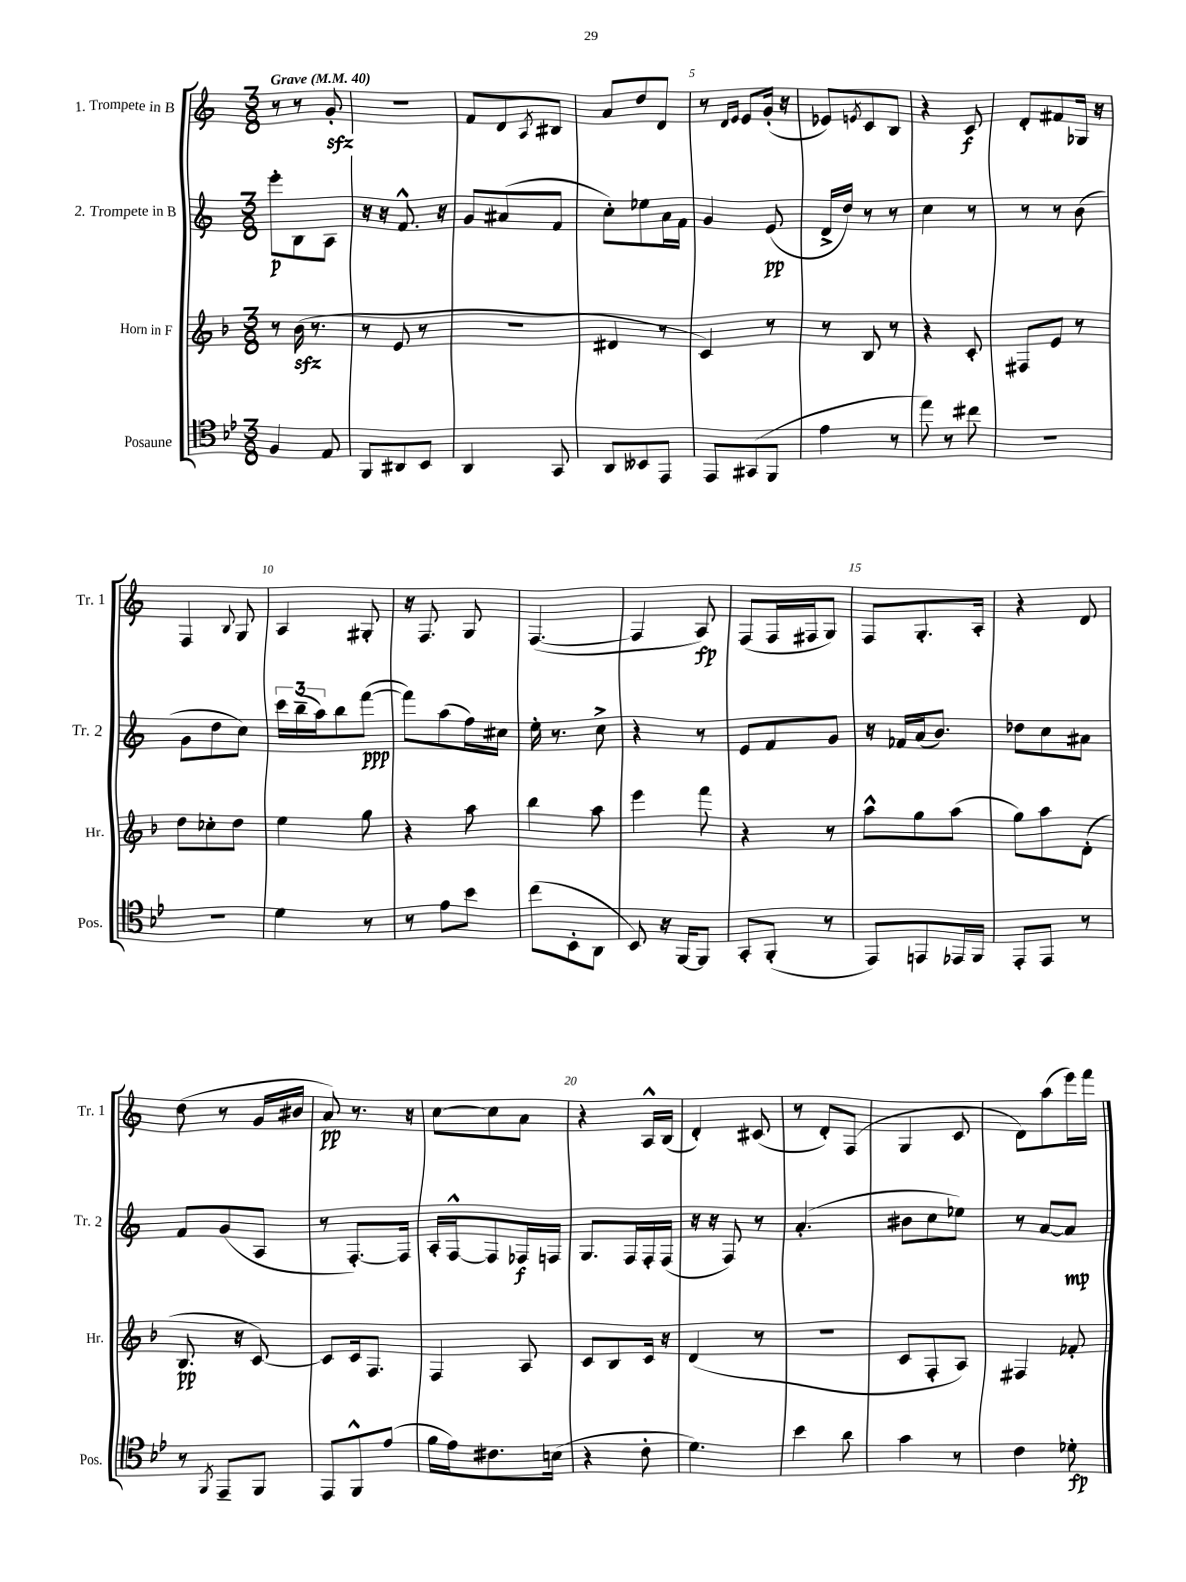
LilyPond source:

<<
\new StaffGroup <<
\new Staff = "s0" \with { instrumentName = "1. Trompete in B" shortInstrumentName = "Tr. 1" } {
    \clef treble \key c \major \numericTimeSignature \time 3/8 \tempo "Grave" 4 = 40
    r8 r8 g'8-.\sfz |
    R4. |
    f'8 d'8 \acciaccatura { a8 } bis8 |
    a'8 d''8 d'8 |
    r8 \grace { d'16 e'16 } e'8 g'16-.( r16 |
    ees'8) \acciaccatura { e'8 } c'8 b8 |
    r4 c'8\f |
    d'8-. fis'8 ges16 r16 |
    f4 \appoggiatura { b8 } g8 |
    a4 gis8-. |
    r16 f8. g8 |
    f4.~( |
    f4 a8\fp) |
    f8( f16 fis16 g8) |
    f8 g8.-. a16-. |
    r4 d'8 |
    d''8( r8 g'16 bis'16 |
    a'8\pp) r8. r16 |
    c''8~ c''8 a'8 |
    r4 a16-^ b16( |
    d'4-.) cis'8( |
    r8 d'8-.) f8( |
    g4 c'8 |
    d'8) a''8( e'''16) f'''16 \bar "|." |
}
\new Staff = "s1" \with { instrumentName = "2. Trompete in B" shortInstrumentName = "Tr. 2" } {
    \clef treble \key c \major \numericTimeSignature \time 3/8
    e'''8-.\p b8 a8 |
    r16 r16 f'8.-^ r16 |
    g'8 ais'8( f'8 |
    c''8-.) ees''8 a'16 f'16 |
    g'4 e'8\pp( |
    d'16-> d''16) r8 r8 |
    c''4 r8 |
    r8 r8 b'8( |
    g'8 d''8 c''8) |
    \tuplet 3/2 { c'''16 b''16--( a''16) } b''8 f'''8~\ppp( |
    f'''8) a''8( f''16) cis''16 |
    e''16-. r8. c''8-> |
    r4 r8 |
    e'8 f'8 g'8 |
    r16 fes'16 a'16( b'8.) |
    des''8 c''8 ais'8 |
    f'8 g'8( a8 |
    r8 f8.~-.) f16 |
    a16-. f16~-^ f8 fes16\f f16 |
    g8. f16 f16-. f16( |
    r16 r16 f8) r8 |
    a'4.-.( |
    bis'8 c''8 ees''8) |
    r8 a'8~ a'8\mp \bar "|." |
}
\new Staff = "s2" \with { instrumentName = "Horn in F" shortInstrumentName = "Hr." } {
    \clef treble \key f \major \numericTimeSignature \time 3/8
    r8 bes'16\sfz( r8. |
    r8 e'8 r8 |
    R4. |
    dis'4 r8 |
    c'4) r8 |
    r8 bes8 r8 |
    r4 c'8-. |
    fis8 e'8 r8 |
    d''8 ces''8-. d''8 |
    e''4 g''8 |
    r4 a''8 |
    bes''4 a''8 |
    e'''4 f'''8 |
    r4 r8 |
    a''8-^ g''8 a''8( |
    g''8) a''8 d'8-.( |
    bes8.\pp r16 c'8~) |
    c'8 c'16 f8. |
    f4 a8 |
    c'8 bes8 c'16 r16 |
    d'4( r8 |
    R4. |
    c'8 f8-. a8) |
    fis4 fes'8-. \bar "|." |
}
\new Staff = "s3" \with { instrumentName = "Posaune" shortInstrumentName = "Pos." } {
    \clef tenor \key bes \major \numericTimeSignature \time 3/8
    f4 ees8 |
    f,8 ais,8 bes,8 |
    a,4 g,8 |
    a,8 beses,8 ees,8 |
    ees,8 gis,8( f,8 |
    ees'4 r8 |
    ees''8) r8 cis''8 |
    R4. |
    R4. |
    d'4 r8 |
    r8 ees'8 bes'8 |
    c''8( bes,8-. a,8 |
    bes,8) r16 f,16~ f,8 |
    g,8-. f,8-.( r8 |
    ees,8) e,8 ees,16 f,16 |
    ees,8-. ees,8 r8 |
    r8 \acciaccatura { f,8 } ees,8-- f,8 |
    ees,8 f,8-^ ees'8( |
    f'16 ees'16) cis'8. b16( |
    r4 c'8-. |
    d'4.) |
    bes'4 a'8 |
    g'4 r8 |
    c'4 des'8-.\fp \bar "|." |
}
>>
>>
\layout { \context { \Score \override BarNumber.break-visibility = ##(#f #t #t) barNumberVisibility = #(every-nth-bar-number-visible 5) } }
